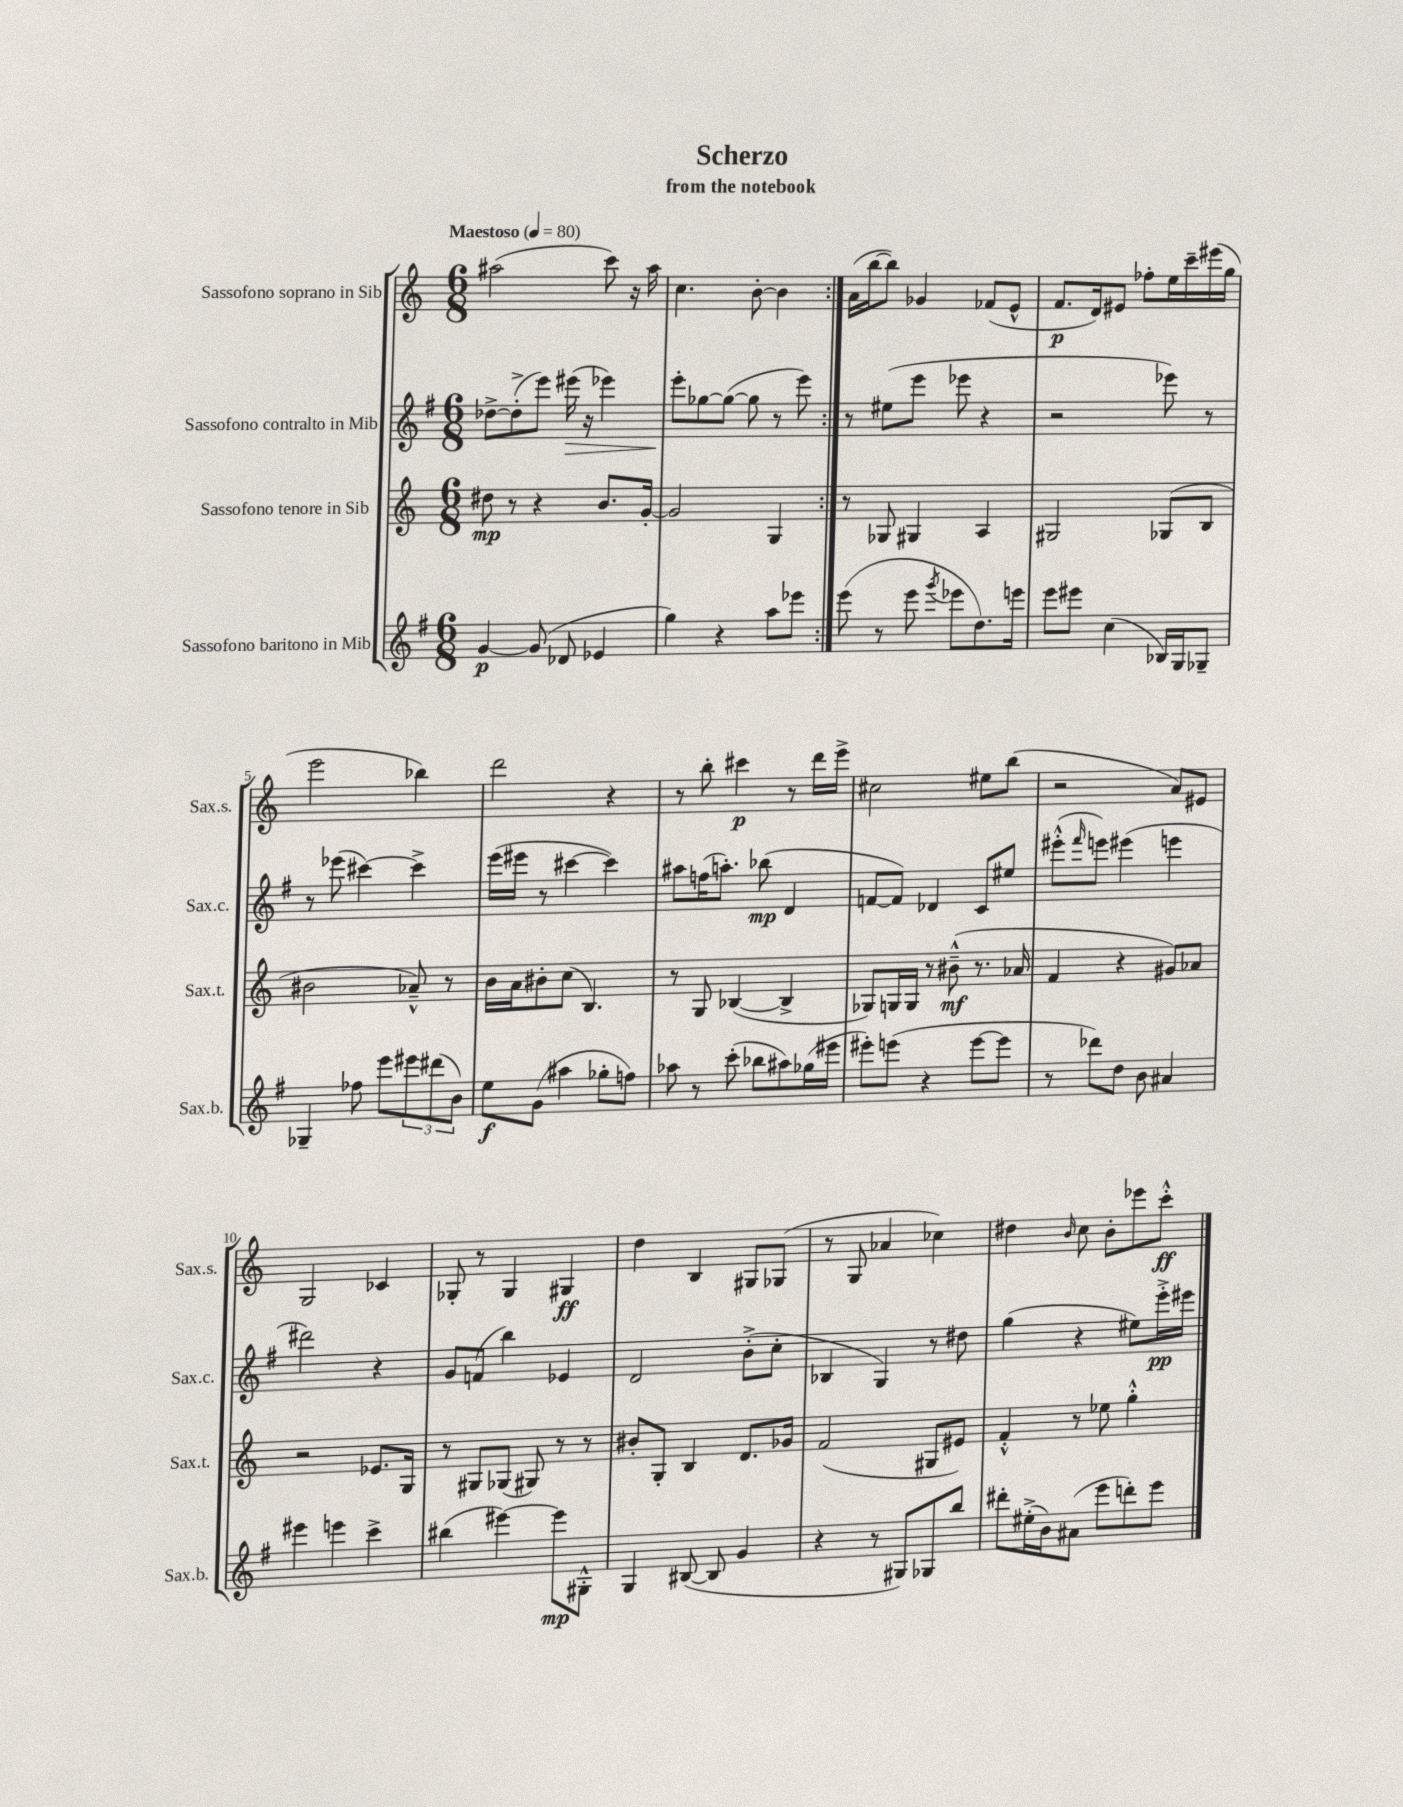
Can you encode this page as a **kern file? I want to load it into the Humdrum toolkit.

**kern	**kern	**kern	**kern
*staff4	*staff3	*staff2	*staff1
*clefG2	*clefG2	*clefG2	*clefG2
*k[f#]	*k[]	*k[f#]	*k[]
*M6/8	*M6/8	*M6/8	*M6/8
*MM80	*MM80	*MM80	*MM80
[4g/	8dd#\	[8dd-^\L	(2aa#\
.	8r	(8dd-'^\]	.
(8g/]	4r	8eee\J)	.
8d-/	.	(16eee#\	.
.	.	16r	.
4e-/	8.b/L	4eee-\)	8ccc\)
.	.	.	16r
.	[16g'/Jk	.	16aa#\
=	=	=	=
4gg\)	2g/]	8eee'\L	4.cc\
.	.	[8gg-\	.
4r	.	(8gg-\_J	.
.	.	8gg-\]	[8b'\
8aa\L	4G/	8r	4b\]
8eee-\J	.	8eee\)	.
=:|!	=:|!	=:|!	=:|!
(8eee\	8r	8r	(16a\LL
.	.	.	[16bb\J
8r	8G-/	(8ee#\L	8bb\]J)
8eee\	4G#/	8eee\J	4g-/
8qggg/	.	.	.
8eee-\L	.	8eee-\	.
8.dd\)	4A/	4r	(8f-/L
.	.	.	8e^^/J
16eee\Jk	.	.	.
=	=	=	=
8eee\L	2G#/	2r	8.f/L
8eee#\J	.	.	.
.	.	.	16d/k)
(4cc\	.	.	8e#/J
.	.	.	8ff-'\L
16B-/LL)	(8G-/L	8eee-\)	16ee\L
16G/J	.	.	16ccc~\
8G-~/J	8B/J	8r	(16eee#\
.	.	.	16gg\JJ
=	=	=	=
4G-~/	2b#\	8r	2eee\
.	.	(8eee-\	.
8ff-\	.	[4ccc#\)	.
8eee\L	.	.	.
12eee#\	8a-~^^/)	4ccc#^\]	4bb-\)
(12ddd#\	.	.	.
.	8r	.	.
12b\J)	.	.	.
=	=	=	=
8ee\L	16b\LL	(16eee\LL	2ddd\
.	16a\J	16eee#\JJ	.
(8g\J	8b#'\	8r	.
4aa#\	(8cc\J	[4ccc#\	.
.	4.B/)	.	.
8gg-'\L	.	4ccc#\])	4r
8ff\J)	.	.	.
=	=	=	=
8aa-\	8r	8aa#\L	8r
8r	8G/	(16ff\K	8bb'\
.	.	8.aa'\J)	.
(8ccc'\	([4B-/	.	4ccc#\
8bb-\L	.	(8bb-\	.
8aa#\)	4B-^/]	4d/	8r
(16gg-\L	.	.	16ddd\LL
16eee#\JJ	.	.	16eee^\JJ
=	=	=	=
8eee#'\L)	8G-/L)	[8f/L	2cc#\
(8eee\J	16G/L	8f/]J)	.
.	16G/JJ	.	.
4r	8r	4d-/	.
.	(8b#~^^\	.	.
[8eee\L	8.r	8c/L	8ee#\L
8eee\]J	.	8ee#/J	(8bb\J
.	16a-/	.	.
=	=	=	=
8r	4f/	(8eee#'^^\L	2r
.	.	16qqfff#/	.
8ddd-\L)	.	8eee\J)	.
8dd\J	4r	(4eee#\	.
8b\	.	.	.
4a#/	8g#/L)	4eee\	8a/L)
.	8a-/J	.	8e#/J
=	=	=	=
4eee#\	2r	2ddd#\)	2G/
4eee\	.	.	.
4ccc^\	8.e-/L	4r	4c-/
.	16G/Jk	.	.
=	=	=	=
(4bb#\	8r	8g/L	8G-'/
.	8G#/L	(8f/J	8r
[4eee#\)	(8G-/J	4bb\)	4G-/
.	8G#/)	.	.
8eee#\]L	8r	4e-/	4G#/
8G#'^^\J	8r	.	.
=	=	=	=
4G/	8b#'/L	2d/	4dd\
.	8G'/J	.	.
([8B#/	4B/	.	4B/
8B#/]	.	.	.
4g/	8.d/L	(8b'^\L	8G#/L
.	.	8cc'\J	(8G-/J
.	16g-/Jk	.	.
=	=	=	=
4r	(2f/	4B-/	8r
.	.	.	8G/
8r	.	4G/)	4a-/
8G#/L)	.	.	.
8G-/	8G#/L	8r	4cc-\)
8bb/J	8e#/J)	8dd#\	.
=	=	=	=
8ddd#'\L	4f'^^/	(4gg\	4dd#\
(16ee#'^\L	.	.	.
16b\J)	.	.	.
.	.	.	16qqb/
(8a#\J	8r	4r	8cc\
8eee\L	8ee-\	.	8b'\L
8ddd'\)	4gg'^^\	8ee#\L)	8eee-\
8eee\J	.	16eee'^\L	8ccc'^^\J
.	.	16eee#\JJ	.
==	==	==	==
*-	*-	*-	*-
